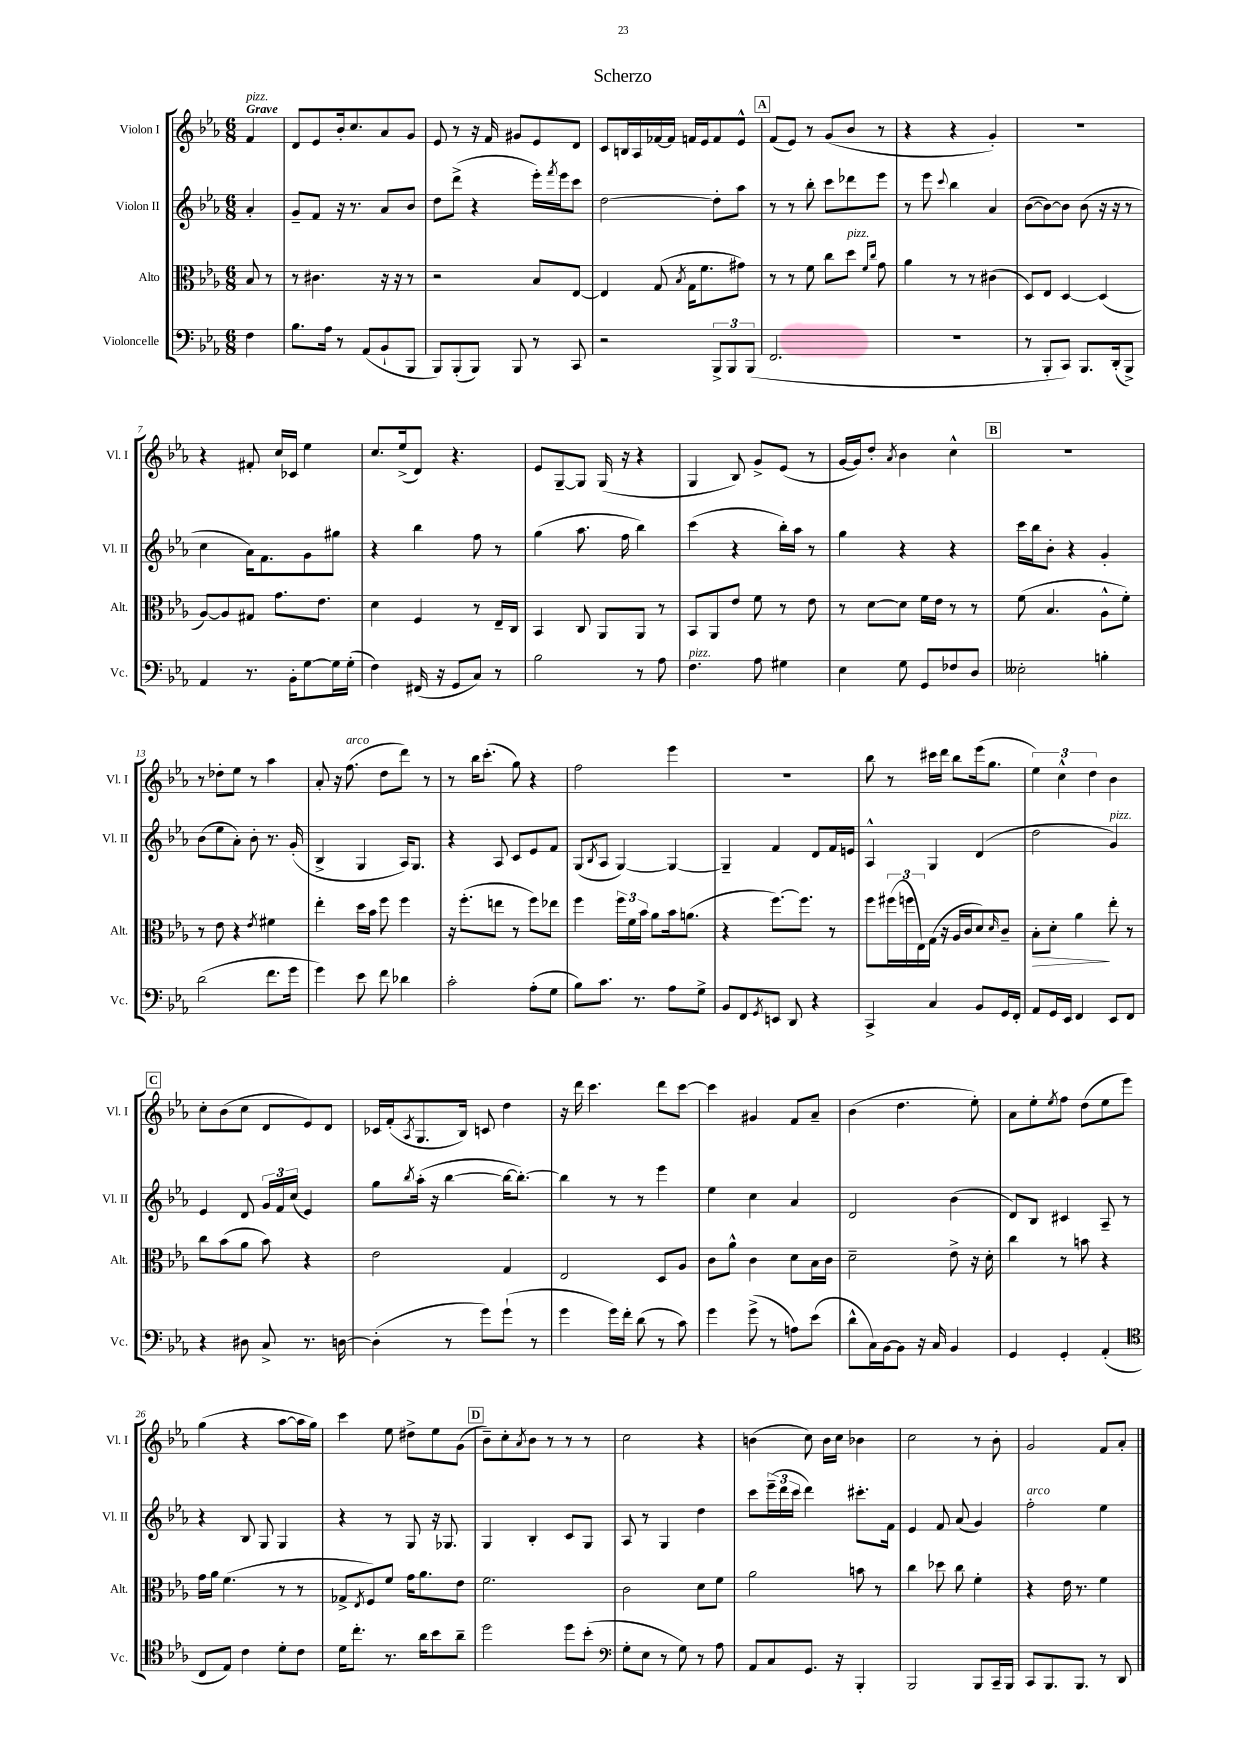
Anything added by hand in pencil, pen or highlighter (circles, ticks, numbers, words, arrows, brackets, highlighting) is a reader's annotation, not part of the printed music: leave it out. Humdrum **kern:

**kern	**kern	**kern	**kern
*staff4	*staff3	*staff2	*staff1
*clefF4	*clefC3	*clefG2	*clefG2
*k[b-e-a-]	*k[b-e-a-]	*k[b-e-a-]	*k[b-e-a-]
*M6/8	*M6/8	*M6/8	*M6/8
4F	8B-	4a-'	4f
.	8r	.	.
=	=	=	=
8.B-	8r	8g~	8d
.	4.c#	8f	8e-
16A-	.	.	.
8r	.	16r	16b-'
.	.	8.r	8.cc
(8AA-	.	.	.
8BB-`	16r	8a-	8a-
.	16r	.	.
8BBB-	8r	8b-	8g
=	=	=	=
8BBB-)	2r	8dd	8e-
(8BBB-'	.	(8ddd^	8r
8BBB-)	.	4r	16r
.	.	.	16f
8BBB-	.	.	8g#
8r	8B-	16eee-')	8e-
.	.	8qfff	.
.	.	16eee-	.
8CC	[8E-	8ccc	8d
=	=	=	=
2r	4E-]	[2dd	8c
.	.	.	16B
.	.	.	16A-
.	(8G	.	[16f-
.	.	.	16f-]
.	8qB-	.	.
.	16G	.	16f
.	8.f	.	16e-
12BBB-^	.	8dd']	8f
12BBB-	.	.	.
.	8g#)	8aa-	8e-^^
(12BBB-	.	.	.
=	=	=	=
2.FF	8r	8r	(8f
.	8r	8r	8e-)
.	8f	8bb-'	8r
.	8cc	8ccc	(8g
.	8dd	8ddd-	8b-
.	16qqf	.	.
.	16qqcc	.	.
.	8g	8eee-	8r
=	=	=	=
2.r	4a-	8r	4r
.	.	8eee-	.
.	.	8qqccc	.
.	8r	4bb-	4r
.	8r	.	.
.	(4c#	4a-	4g')
=	=	=	=
8r	8D)	([8b-	2.r
8BBB-'	8E-	8b-_)	.
8CC)	[4D	8b-]	.
8.BBB-	.	(8b-	.
.	(4D]	16r	.
(16DD'	.	16r	.
8BBB-^)	.	8r	.
=	=	=	=
4AA-	[8A-)	4cc	4r
.	8A-]	.	.
8.r	8G#	16a-)	8f#'
.	.	8.f	.
.	8.g	.	16cc
16BB-'	.	.	16c-
[8G	.	8g	4ee-
.	8.e-	.	.
16G]	.	8gg#	.
(16G'	.	.	.
=	=	=	=
4F)	4d	4r	8.cc
.	.	.	(16ee-^
(16FF#	4F	4bb-	8d)
16r	.	.	.
8GG	.	.	4.r
8C)	8r	8ff	.
8r	16E-~	8r	.
.	16C	.	.
=	=	=	=
2B-	4BB-	(4gg	8e-
.	.	.	[8G~
.	8C	8.aa-	8G]
.	8AA-	.	(16G
.	.	16ff	16r
8r	8AA-	4bb-)	4r
8A-	8r	.	.
=	=	=	=
4.F	8BB-	(4ccc	4G
.	8AA-	.	.
.	8e-	4r	8B-)
8A-	8f	.	8g^
4G#	8r	16bb-')	(8e-
.	.	16aa-	.
.	8e-	8r	8r
=	=	=	=
4E-	8r	4gg	[16g
.	.	.	16g])
.	[8d	.	8dd'
.	.	.	8qa-
8G	8d]	4r	4b-
8GG	16f	.	.
.	16e-	.	.
8F-	8r	4r	4cc^^
8D	8r	.	.
=	=	=	=
2E--'	(8f	16ccc	2.r
.	.	16bb-	.
.	4.B-	8b-'	.
.	.	4r	.
4B'	8A-^^	4g'	.
.	8f')	.	.
=	=	=	=
(2d	8r	(8b-	8r
.	8e-	8ee-	8dd-'
.	4r	8a-')	8ee-
.	.	8b-'	8r
.	8qe-	.	.
8.f	4f#	8.r	4aa-
16g	.	(16g'	.
=	=	=	=
4g)	4ee-'	4B-^	8a-'
.	.	.	16r
.	.	.	(8.ff
8e-	16dd	4G	.
.	16b-	.	.
8f	8ff	.	8dd
4d-	4ff	16A-)	8ddd)
.	.	8.G	.
.	.	.	8r
=	=	=	=
2c'	16r	4r	8r
.	(8.ff'	.	.
.	.	.	16bb-
.	.	.	(8.ccc'
.	8ee	8A-	.
.	8r	8c	8gg)
(8A-'	8ff)	8e-	4r
8G	8ee-	8f	.
=	=	=	=
8B-)	4ff	(8G	2ff
.	.	8qB-	.
8.c	.	8A-	.
.	24ff	[4G)	.
.	24f	.	.
8.r	.	.	.
.	24b-	.	.
.	8a-	.	.
8A-	16b-	4G_	4eee-
.	(8.a	.	.
8G^	.	.	.
=	=	=	=
8BB-	4r	4G~]	2.r
8FF	.	.	.
8qGG	.	.	.
8EE	[8.ff)	4f	.
8DD	.	.	.
.	8.ff]	.	.
4r	.	8d	.
.	8r	16f	.
.	.	16e	.
=	=	=	=
4CC^	8ff	4A-^^	8bb-
.	(24ff#	.	8r
.	24ff	.	.
.	24E-)	.	.
4C	(16G	4G	16ccc#
.	16r	.	16ddd
.	16A-	.	8bb-
.	16c	.	.
8BB-	8d)	(4d	(16eee-
.	.	.	8.gg
.	16qqd	.	.
16GG	8c~	.	.
16FF'	.	.	.
=	=	=	=
8AA-	8B-'	2dd	6ee-)
16GG	8d'	.	.
.	.	.	6cc^^
16EE-	.	.	.
4FF	4a-	.	.
.	.	.	6dd
8EE-	8ee-'	4g)	4b-
8FF	8r	.	.
=	=	=	=
4r	8cc	4e-	8cc'
.	(8b-	.	(8b-
8D#	8a-	8d	8cc
8C^	8b-)	24g	8d
.	.	24f	.
.	.	(24cc	.
8.r	4r	4e-)	8e-)
.	.	.	8d
[16D	.	.	.
=	=	=	=
(4D']	2e-	8gg	16c-
.	.	.	(16f'
.	.	8qbb-	8qA-
.	.	(16aa-'	8.G
.	.	16r	.
8r	.	[4bb-	.
.	.	.	16B-)
8g)	.	.	8c
(8g`	4G	16bb-_	4dd
.	.	8.bb-'_)	.
8r	.	.	.
=	=	=	=
4g	2E-	4bb-]	16r
.	.	.	16ddd
.	.	.	4.ccc
16g)	.	8r	.
16f'	.	.	.
(8d	.	8r	.
8r	8D	4eee-	8ddd
8c)	8A-	.	[8ccc
=	=	=	=
4g	8c	4ee-	4ccc]
.	8a-^^	.	.
(8g^	4c	4cc	4g#
8r	.	.	.
8A)	8d	4a-	8f
(8e-	16B-	.	8a-~
.	16c	.	.
=	=	=	=
8d^^	2d~	2d	(4b-
16C)	.	.	.
[16BB-	.	.	.
8BB-]	.	.	4.dd
16r	.	.	.
16C	.	.	.
4BB-	8e-^	(4b-	.
.	16r	.	8ee-')
.	16d'	.	.
=	=	=	=
4GG	4cc	8d)	8a-
.	.	8B-	8ee-'
.	.	.	8qee-
4GG'	8r	4c#	8ff
.	8b	.	(8dd
(4AA-'	4r	8A-~	8ee-
.	.	8r	8eee-)
=	=	=	=
*clefC4	*	*	*
8C	16g	4r	(4gg
.	16a-	.	.
8E-)	(4.f	.	.
4c	.	8B-	4r
.	.	8G	.
8d'	8r	4G	[8aa-
8c	8r	.	16aa-]
.	.	.	16gg)
=	=	=	=
16d	8G-^	4r	4ccc
8.cc'	.	.	.
.	8qE-	.	.
.	8F)	.	.
8.r	8f	8r	8ee-
.	16g	8G	8dd#^
16a-	8.a-	.	.
8b-	.	16r	8ee-
.	.	8.G-	.
8a-~	8e-	.	(8g
=	=	=	=
2dd	2.f	4G	8b-~)
.	.	.	8cc'
.	.	.	8qa-
.	.	4B-'	8b-
.	.	.	8r
8dd	.	8c	8r
(8b-'	.	8G	8r
=	=	=	=
*clefF4	*	*	*
8G'	2c	8A-	2cc
8E-	.	8r	.
8r	.	4G	.
8G)	.	.	.
8r	8d	4dd	4r
8A-	8f	.	.
=	=	=	=
8AA-	2a-	8ccc	(4b
8C	.	(24eee-~	.
.	.	24ddd	.
.	.	24ccc	.
8.GG	.	4ddd)	8cc)
.	.	.	16b
16r	.	.	16cc
4BBB-'	8b	8.ccc#'	4b-
.	8r	.	.
.	.	16f	.
=	=	=	=
2BBB-	4cc	4e-	2cc
.	8dd-	8f	.
.	8cc	(8a-	.
8BBB-	4f'	4g)	8r
16CC~	.	.	8b-'
16BBB-	.	.	.
=	=	=	=
8CC	4r	2ff'	2g
8.BBB-	.	.	.
.	16e-	.	.
8.BBB-	8.r	.	.
8r	4f	4ee-	8f
8DD	.	.	8a-'
==	==	==	==
*-	*-	*-	*-
